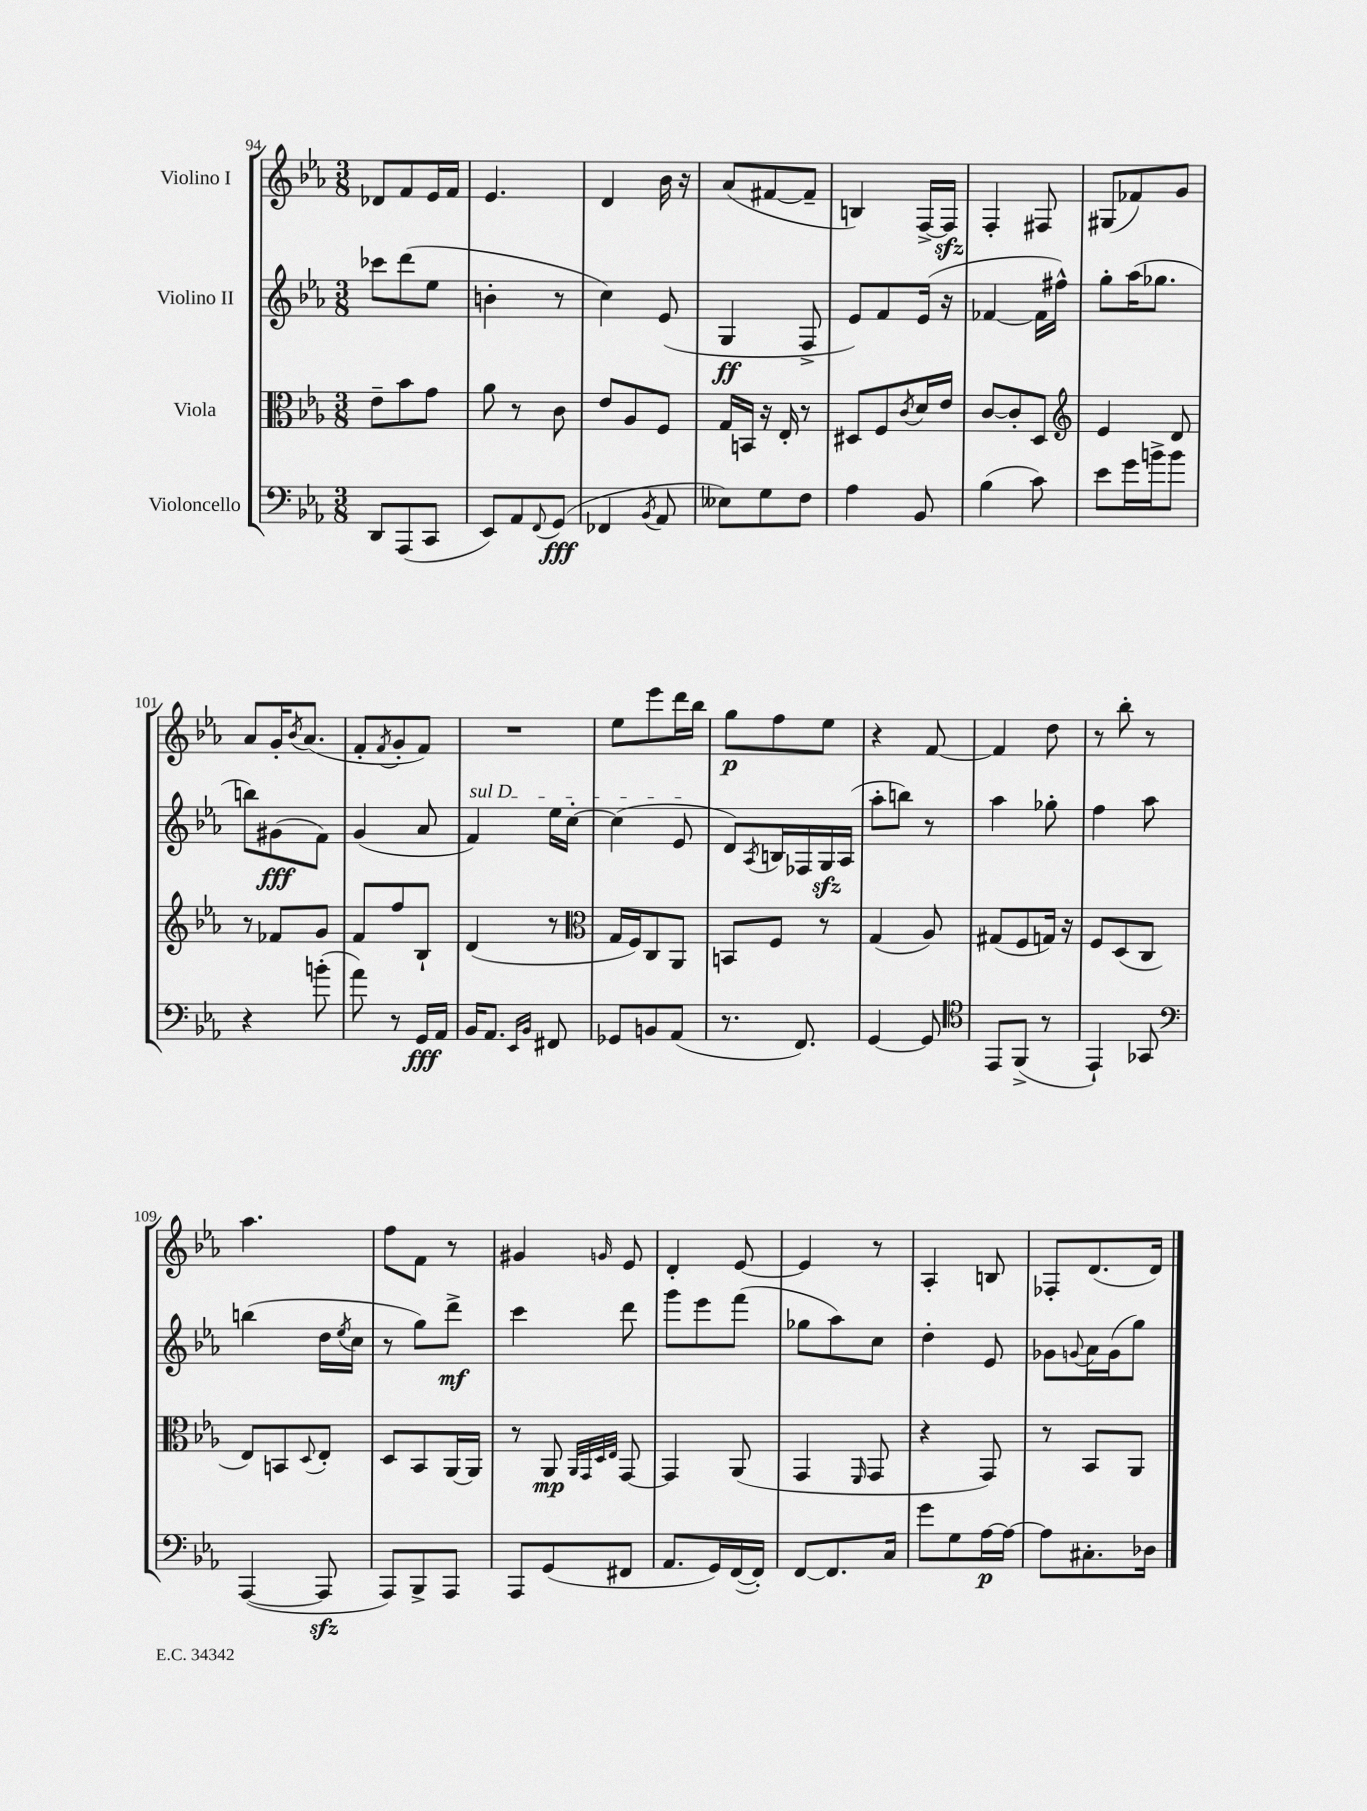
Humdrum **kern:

**kern	**kern	**kern	**kern
*staff4	*staff3	*staff2	*staff1
*clefF4	*clefC3	*clefG2	*clefG2
*k[b-e-a-]	*k[b-e-a-]	*k[b-e-a-]	*k[b-e-a-]
*M3/8	*M3/8	*M3/8	*M3/8
8DD	8e-~	8ccc-	8d-
(8AAA-	8b-	(8ddd	8f
8CC	8g	8ee-	16e-
.	.	.	16f
=	=	=	=
8EE-)	8a-	4b'	4.e-
8AA-	8r	.	.
8qqFF	.	.	.
(8GG	8c	8r	.
=	=	=	=
4FF-	8e-	4cc)	4d
.	8A-	.	.
8qBB-	.	.	.
8AA-	8F	(8e-	16b-
.	.	.	16r
=	=	=	=
8E--)	16G	4G	(8a-
.	16BB	.	.
8G	16r	.	[8f#
.	16E-'	.	.
8F	8r	8F^	8f#~]
=	=	=	=
4A-	8D#	8e-)	4B)
.	8F	8f	.
.	8qc	.	.
8BB-	16d	(16e-	[16F^
.	16e-	16r	16F]
=	=	=	=
(4B-	[8c	[4f-	4F'
.	8c']	.	.
8c)	8D	16f-]	8F#
.	.	16ff#^^)	.
=	=	=	=
*	*clefG2	*	*
8e-	4e-	8gg'	(8G#
16g	.	(16aa-	8f-)
16b^	.	8.gg-	.
8b	8d	.	8g
=	=	=	=
4r	8r	8bb)	8a-
.	8f-	(8g#	16g'
.	.	.	8qb-
.	.	.	(8.a-
(8b'	8g	8f)	.
=	=	=	=
8a-)	8f	(4g	8f'
.	.	.	8qf
8r	8ff	.	8g'
16GG	8B-`	8a-	8f)
16AA-	.	.	.
=	=	=	=
16BB-	(4d	4f)	4.r
8.AA-	.	.	.
16qqEE-	.	.	.
16qqBB-	.	.	.
8FF#	8r	16ee-	.
.	.	[16cc'	.
=	=	=	=
*	*clefC3	*	*
8GG-	16G	(4cc]	8ee-
.	16F)	.	.
8BB	8C	.	8eee-
(8AA-	8AA-	8e-	16ddd
.	.	.	16bb-
=	=	=	=
8.r	8BB	8d)	8gg
.	.	8qA-	.
.	8F	16B	8ff
8.FF)	.	16F-	.
.	8r	16G	8ee-
.	.	(16A-	.
=	=	=	=
[4GG	(4G	8aa-'	4r
.	.	8bb)	.
8GG]	8A-)	8r	[8f
=	=	=	=
*clefC4	*	*	*
8EE-	(8G#	4aa-	4f]
(8FF^	8F	.	.
8r	16G)	8gg-'	8dd
.	16r	.	.
=	=	=	=
4EE-`)	8F	4ff	8r
.	(8D	.	8bb-'
8GG-	8C	8aa-	8r
=	=	=	=
*clefF4	*	*	*
([4AAA-	8E-)	(4bb	4.aa-
.	8BB	.	.
.	8qqD	.	.
8AAA-]	8E-'	16dd	.
.	.	8qee-	.
.	.	16cc	.
=	=	=	=
8AAA-)	8D	8r	8ff
8BBB-^	8BB-	8gg)	8f
8AAA-	[16AA-	8ddd^	8r
.	16AA-]	.	.
=	=	=	=
8AAA-	8r	4ccc	4g#
(8GG	8AA-	.	.
.	32qqAA-	.	.
.	32qqGG	.	.
.	32qqD	.	.
.	32qqE-	.	16qqg
8FF#	[8GG	8ddd	8e-
=	=	=	=
8.AA-	4GG]	8ggg	4d'
.	.	8eee-	.
16GG)	.	.	.
([16FF	(8AA-	(8fff	[8e-
16FF'])	.	.	.
=	=	=	=
[8FF	4GG	8gg-	4e-]
8.FF]	.	8aa-)	.
.	16qqFF	.	.
.	8GG	8cc	8r
16C	.	.	.
=	=	=	=
8g	4r	4dd'	4A-'
8G	.	.	.
[16A-	8GG)	8e-	8B
16A-_	.	.	.
=	=	=	=
8A-]	8r	8g-	8F-'
.	.	8qqg	.
8.C#'	8BB-	16a-	(8.d
.	.	(16g	.
.	8AA-	8gg)	.
16D-	.	.	16d)
==	==	==	==
*-	*-	*-	*-
